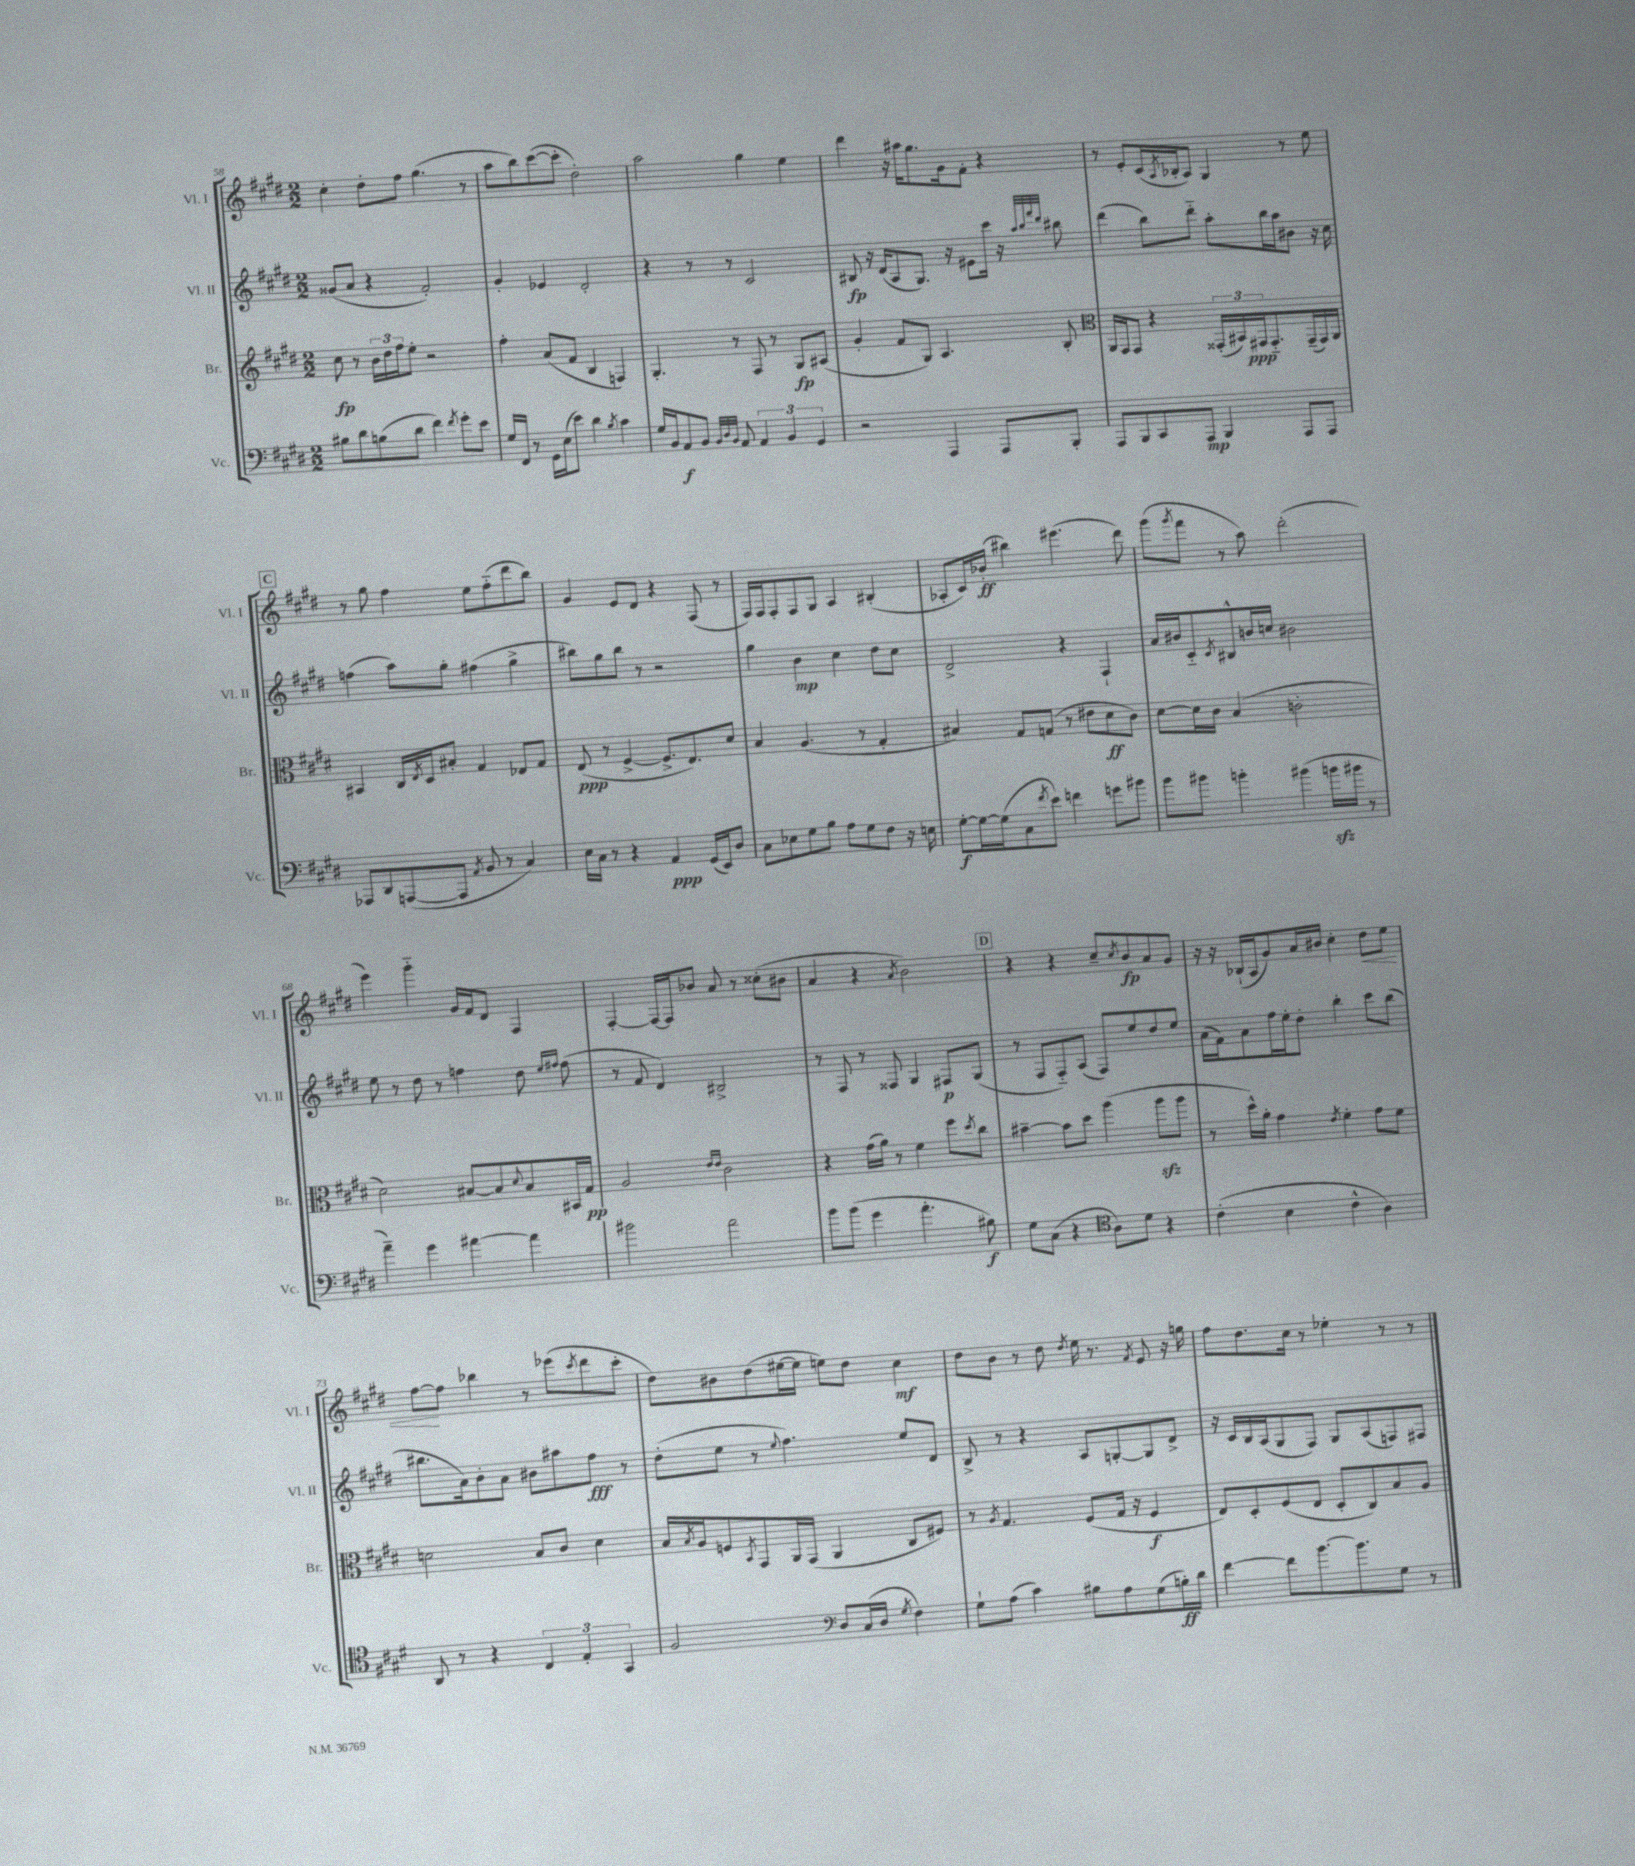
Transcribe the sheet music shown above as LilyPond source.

<<
\new StaffGroup <<
\new Staff = "s0" \with { instrumentName = "Vl. I" shortInstrumentName = "Vl. I" } {
    \clef treble \key e \major \numericTimeSignature \time 2/2
    cis''4-. dis''8-. fis''8 gis''4.( r8 |
    a''8 b''8) cis'''8~( cis'''8-. dis''2-.) |
    a''2 gis''4 e''4 |
    dis'''4 r16 ais''16 gis''8. gis'16 fis'8-. r4 |
    r8 e'8-. cis'16( \acciaccatura { a8 } bes16-. a8) gis4 r8 e''8 |
    \mark \markup { \box "C" } r8 gis''8 fis''4 e''8 fis''8-_( dis'''8 b''8) |
    gis'4 e'8 dis'8 r4 fis8( r8 |
    fis16) fis16 fis8-. fis8 gis8 a4 bis4-.( |
    aes8-. cis'16) bes'16-.\ff( bis''4) eis'''4.( dis'''8) |
    gis'''8( \acciaccatura { gis'''8 } fis'''8 r8 a''8) dis'''2-.( |
    e'''4) gis'''4-_ gis'16 fis'16 dis'8 fis4 |
    fis4~-. fis16~ fis16 bes'8 a'8 r8 cisis''8-.( bis'8 |
    a'4 r4 \acciaccatura { a'8 } b'2) |
    \mark \markup { \box "D" } r4 r4 cis''8-- \acciaccatura { cis''8 } b'8\fp a'8 gis'8 |
    r16 r16 bes16-!( a16 gis'8) a'16 bis'16 cis''4-. dis''8\< e''8 |
    fis''8~\! fis''8 bes''4 r8 ees'''8( \acciaccatura { cis'''8 } dis'''8 cis'''8-. |
    dis''8) bis'8 dis''8( eis''16~ eis''16 e''8) dis''8 cis''4\mf |
    dis''8 b'8 r8 dis''8 \acciaccatura { dis''8 } e''16 r8. \acciaccatura { fis'8 } e'8 r16 g''16 |
    fis''8 dis''8. cis''16 r8 ees''4-. r8 r8 \bar "|." |
}
\new Staff = "s1" \with { instrumentName = "Vl. II" shortInstrumentName = "Vl. II" } {
    \clef treble \key e \major \numericTimeSignature \time 2/2
    gisis'8( a'8 r4 fis'2-.) |
    gis'4-. ees'4 dis'2-. |
    r4 r8 r8 cis'2 |
    bis8\fp r16 dis'16( a8 gis8.) r16 eis'8 cis'''16 r16 \grace { a''32 b''32 fis'''32 dis'''32 } bis''8 |
    dis'''4( b''8) dis'''8-_ a''8-. b''16 a''16 bis'8 r16 cis''16 |
    \mark \markup { \box "C" } f''4( a''8) gis''8-. fis''4( gis''4-> |
    bis''8) gis''8 bis''8 r8 r2 |
    gis''4 b'4\mp cis''4 dis''8 cis''8 |
    dis'2-> r4 fis4-! |
    a'16 bis'16 cis'8-_ \acciaccatura { cis'8 } bis8-^ b'16 c''16 bis'2 |
    e''8 r8 dis''8 r8 f''4 dis''8 \grace { e''16 fis''16 } fis''8( |
    r8 fis'8 dis'4) bis2-> |
    r8 fis8 r8 fisis8 gis4 fis8\p gis8( |
    \mark \markup { \box "D" } r8 fis8 fis8-_) a8( fis8) e''8 dis''8 e''8 |
    a'16( fis'16) a'8 fis''16 e''16-. dis''8-. b''4-. cis'''8 b''8( |
    bis''8. a'16) b'8-. a'8 bis'8 ais''8 fis''8\fff r8 |
    dis''8-.( e''8 r8 \appoggiatura { e''8 } fis''4.) e''8 dis'8 |
    b8-> r8 r4 a8 g8~-. g8 dis'8-> |
    r16 cis'16 b16 a16( gis8 fis8) gis8 a8( f8) fis8 \bar "|." |
}
\new Staff = "s2" \with { instrumentName = "Br." shortInstrumentName = "Br." } {
    \clef treble \key e \major \numericTimeSignature \time 2/2
    cis''8\fp r8 \tuplet 3/2 { b'16 dis''16 fis''16 } e''8-. r2 |
    fis''4-. a'8( fis'8 b4 f4) |
    gis4.-. r8 fis8 r8 gis8\fp ais8( |
    gis'4-. fis'8 gis8) a4. b8-. |
    \clef alto a,16 gis,16 gis,8 r4 \tuplet 3/2 { gisis,16-.( bis,16) gis,16\ppp } gis,8.-_ gis,16--( gis,16) a,16 |
    \mark \markup { \box "C" } bis,4 cis16 \acciaccatura { e8 } dis16 bis8-. gis4 ees8 gis8 |
    e8\ppp( r8 fis4~-> fis8.-> e8.) dis'8 |
    b4 a4.( r8 gis4-. |
    bis4) gis8 g8( r8 eis'8 dis'8\ff cis'8) |
    dis'8~ dis'16 cis'16 b4( c'2-. |
    dis'2) bis8~ bis8 \appoggiatura { dis'8 } bis8 bis,16 gis16\pp |
    a2 \grace { e'16 e'16 } cis'2 |
    r4 gis'16( a'16) r8 fis'4 fis''8 \acciaccatura { dis''8 } cis''8 |
    \mark \markup { \box "D" } bis'4~-- bis'8 dis''8 a''4( a''8\sfz a''8 |
    r8 dis''16-^) a'16-. gis'4 \acciaccatura { e'8 } fis'4-. gis'8 fis'8 |
    d'2 b8 cis'8 d'4 |
    b16 \acciaccatura { b8 } a16 f8 \acciaccatura { b,8 } gis,8 a,16 gis,16( a,4 cis8 fis8) |
    r8 \acciaccatura { a8 } gis4. fis8( gis16 r16 fis4\f |
    e8) dis8-. fis8( e8 dis8-. cis8) b8 a8 \bar "|." |
}
\new Staff = "s3" \with { instrumentName = "Vc." shortInstrumentName = "Vc." } {
    \clef bass \key e \major \numericTimeSignature \time 2/2
    bis8 dis'8 b8( dis'8 fis'4) \acciaccatura { fis'8 } gis'8-. e'8 |
    gis16 fis,16 r8 gis,16 e16( e'8) dis'4 \acciaccatura { b8 } cis'4 |
    gis16 b,16 a,8\f b,8 \grace { b,32 dis32 b,32 } a,8 \tuplet 3/2 { a,4 b,4 gis,4 } |
    r2 a,,4 a,,8 b,,8-. |
    a,,8 b,,8 cis,8 a,,8\mp b,,4 a,,8 a,,8 |
    \mark \markup { \box "C" } aes,,8 dis,8 a,,8~( a,,8 \acciaccatura { a,8 } b,8 r8 cis4) |
    e16 cis16 r8 r4 a,4\ppp gis,16( e,16) dis8 |
    cis8 ees8 gis8 b8 a8 gis8 fis8 r16 e16 |
    gis8~-.\f gis16~ gis16( cis8 \acciaccatura { fis'8 } e'8) f'4 g'8 bis'8 |
    b'8 bis'8 b'4-. bis'4( b'16\sfz bis'16 r8 |
    a'4--) gis'4 ais'4~ ais'4 |
    bis'2 a'2 |
    b'8 b'8( gis'4 a'4.-. bis8\f) |
    \mark \markup { \box "D" } gis8 cis8( r4 \clef tenor a8) dis'8 r4 |
    cis'4-.( b4 cis'4-^ a4) |
    a,8 r8 r4 \tuplet 3/2 { cis4 e4-. gis,4 } |
    fis2 \clef bass dis8 cis16( dis16 \acciaccatura { gis8 } fis4) |
    gis8-! a8( cis'4) bis8 a8 gis8( b16-.\ff) dis'16 |
    fis'4~ fis'8 b'8.~ b'8. gis8 r8 \bar "|." |
}
>>
>>
\layout { \context { \Score currentBarNumber = #58 } }
